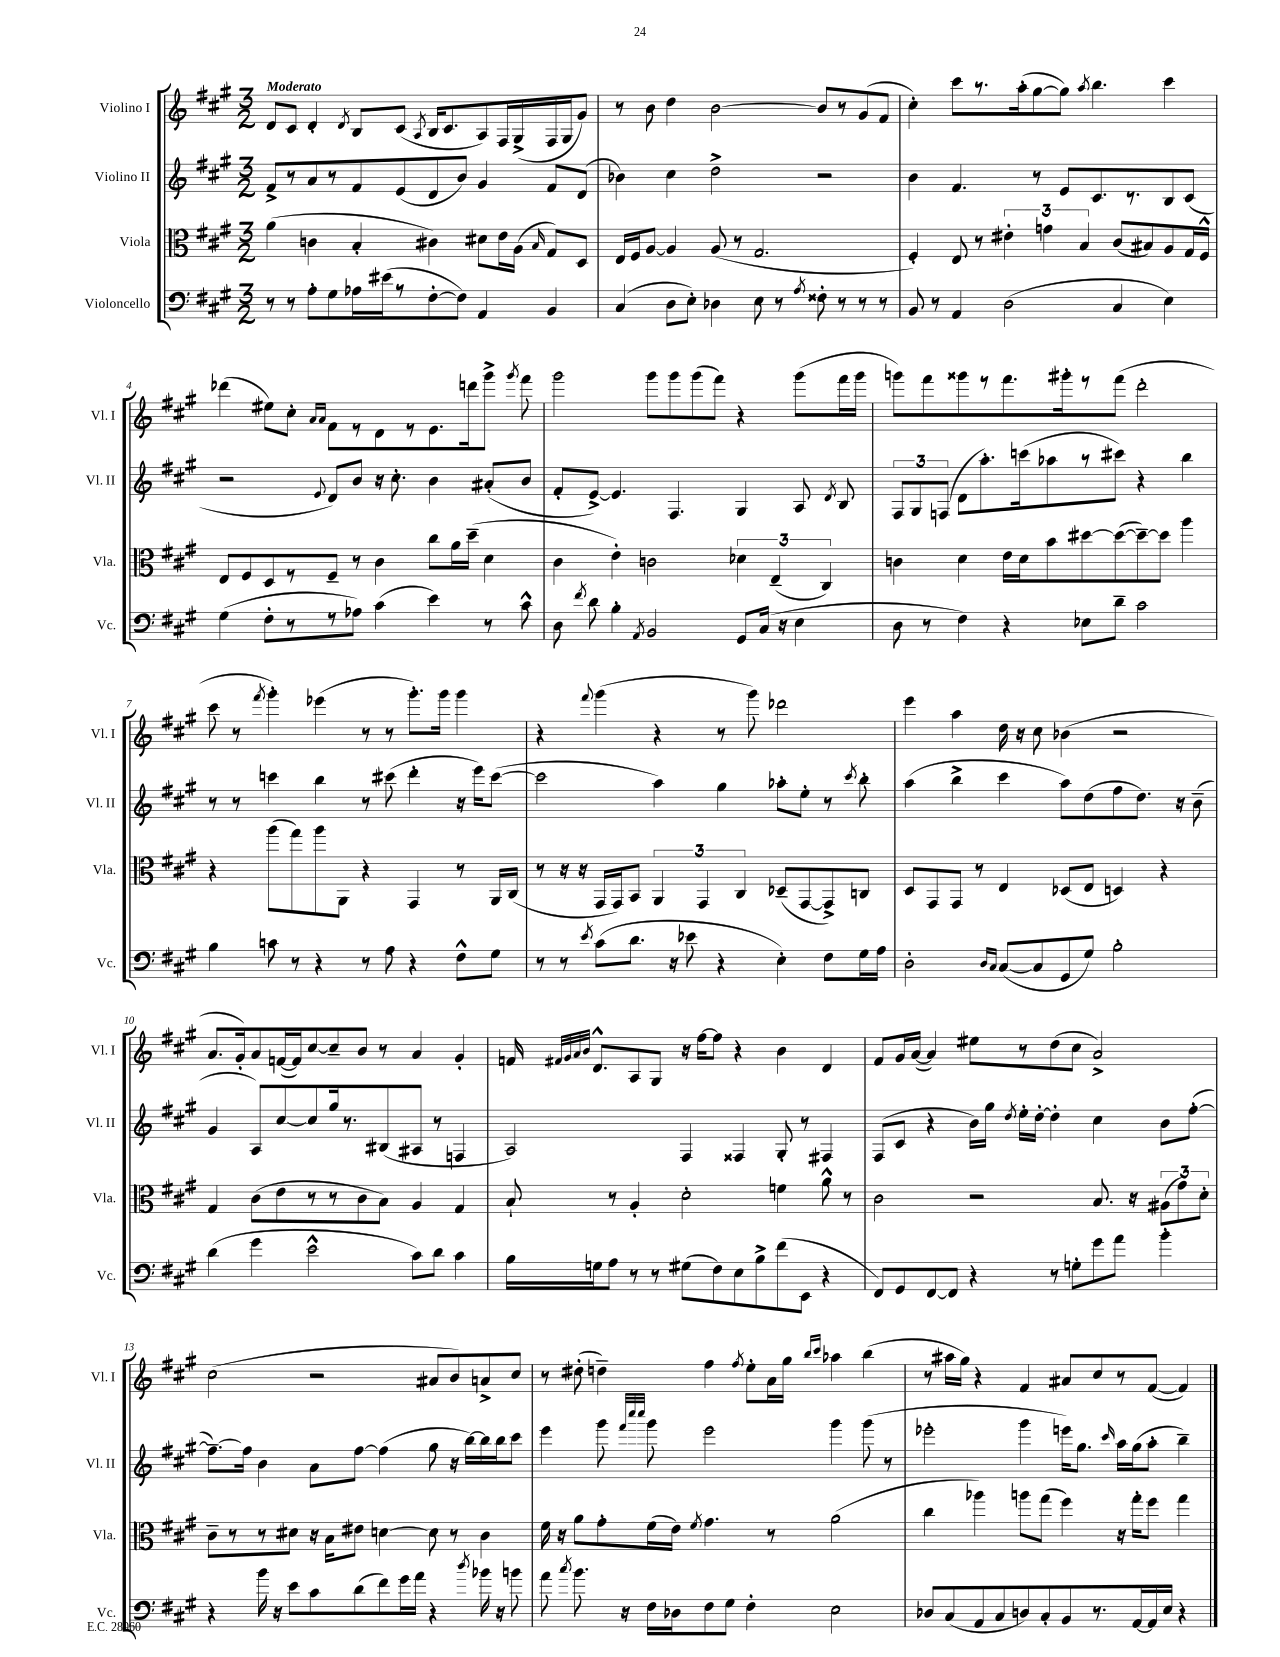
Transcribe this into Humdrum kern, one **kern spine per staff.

**kern	**kern	**kern	**kern
*staff4	*staff3	*staff2	*staff1
*clefF4	*clefC3	*clefG2	*clefG2
*k[f#c#g#]	*k[f#c#g#]	*k[f#c#g#]	*k[f#c#g#]
*M3/2	*M3/2	*M3/2	*M3/2
8r	(4a	8f#^	8d
8r	.	8r	8c#
8A'	4c	8a	4d'
8G#	.	8r	.
.	.	.	8qd
16A-	4B'	8f#	8B
(16e#	.	.	.
8r	.	(8e	(8c#
.	.	.	8qA
[8F#'	4c#)	8d	16B
.	.	.	8.c#
8F#])	.	8b)	.
4AA	8d#	4g#	8A)
.	16e	.	16F#
.	(16A	.	(16G#^
.	16qqB	.	.
4BB	8G#)	8f#	16F#
.	.	.	16G#
.	8D	(8d	8g#)
=	=	=	=
(4C#	16E	4b-)	8r
.	16F#	.	.
.	[8A	.	8b
8D	4A]	4cc#	4dd
8E')	.	.	.
4D-	(8A	2dd^	[2b
.	8r	.	.
8E	2.G#	.	.
8r	.	.	.
8qA	.	.	.
8F##'	.	2r	8b]
8r	.	.	8r
8r	.	.	(8g#
8r	.	.	8f#
=	=	=	=
8BB	4F#')	4b	4cc#')
8r	.	.	.
4AA	8E	4.f#	8ccc#
.	8r	.	8.r
(2D	6e#'	.	.
.	.	.	(16aa'
.	.	8r	[8gg#
.	6g	.	.
.	.	8e	8gg#])
.	6B	.	.
.	.	.	8qaa
.	.	8.c#	4.bb
4C#	(8c#	.	.
.	.	8.r	.
.	8B#)	.	.
4E)	8A	8B	4ccc#
.	16G#	(8c#	.
.	16F#^^	.	.
=	=	=	=
(4G#	8E	2r	(4ddd-
.	8F#	.	.
8F#'	8D	.	8ee#)
8r	8r	.	8cc#'
.	.	.	16qqa
.	.	8qqe	16qqa
8r	8F#~	8d)	8f#
8A-)	8r	8b	8r
(4c#	4c#	16r	8d
.	.	8.cc#'	.
.	.	.	8r
4e)	8cc#	4b	8.e
.	16a	.	.
.	(16dd~	.	16ddd
8r	4d	(8a#'	8ggg#^
.	.	.	8qggg#
8c#^^	.	8b	8fff#
=	=	=	=
8D	4c#	8f#'	2ggg#
8qf#	.	.	.
8d	.	[8e^)	.
4B'	4e')	4.e]	.
8qAA	.	.	.
2BB	2c	.	8ggg#
.	.	4.F#	8ggg#
.	.	.	(8ggg#
.	.	.	8fff#)
8GG#	6d-	4G#	4r
(16C#	.	.	.
.	(6E~	.	.
16r	.	.	.
4E	.	8A	(8ggg#
.	6C#)	.	.
.	.	8qd	.
.	.	8B	16fff#
.	.	.	16ggg#
=	=	=	=
8D	4c	12F#	8ggg)
.	.	12G#	.
8r	.	.	8fff#
.	.	(12F	.
4F#)	4d	8d	8ggg##
.	.	8.aa')	8r
4r	16e	.	8.fff#
.	16d	(16ccc	.
.	8b	8aa-	.
.	.	.	16ggg#'
8E-	[8dd#	8r	8r
8d~	(8dd#_	8ccc#)	(8fff#
2c#	8dd#~_)	4r	2ddd'
.	8dd#]	.	.
.	4aa	4bb	.
=	=	=	=
4B	4r	8r	8ccc#
.	.	8r	8r
.	.	.	8qfff#
8c	(8aa	4ccc	4ggg#')
8r	8gg#)	.	.
4r	8aa	4bb	(4eee-
.	8AA	.	.
8r	4r	8r	8r
8A	.	(8ccc#	8r
4r	4GG#	4ddd'	8.ggg#')
.	.	.	16ggg#
8F#^^	8r	16r	4ggg#
.	.	16eee)	.
8G#	16AA	([8ccc#	.
.	(16C#	.	.
=	=	=	=
8r	8r	2ccc#]	4r
8r	16r	.	.
.	16r	.	.
8qe	.	.	8qqfff#
(8c#	16GG#	.	(4ggg#
.	16GG#)	.	.
8.d	8BB	.	.
.	6AA	4aa)	4r
16r	.	.	.
8e-	.	.	.
.	6GG#	.	.
4r	.	4gg#	8r
.	6C#	.	.
.	.	.	8ggg#)
4E')	(8D-~	8aa-'	2ddd-
.	[8GG#	8ee'	.
8F#	8GG#^])	8r	.
.	.	8qccc#	.
16G#	8C	8bb'	.
16A	.	.	.
=	=	=	=
2D'	8D	(4aa	4eee
.	8GG#	.	.
.	8GG#	4bb^	4aa
.	8r	.	.
16qqD	.	.	.
16qqC#	.	.	.
([8C#	4E	4ccc#	16dd
.	.	.	16r
8C#]	.	.	8cc#
8GG#	(8D-	8aa)	(4b-
8G#)	8E	(8dd	.
2B'	4D)	8ff#	2r
.	.	8.dd)	.
.	4r	.	.
.	.	16r	.
.	.	(8b~	.
=	=	=	=
(4d	4G#	4g#	8.a
.	.	.	16g#')
4g#	(8c#	8A)	8a
.	8e	[8cc#	([16f
.	.	.	16f])
2e^^	8r	8cc#]	[8cc#
.	8r	16gg#	8cc#~]
.	.	8.r	.
.	8c#	.	8b
.	8B)	(8B#	8r
8c#)	4A	8A#	4a
8d	.	8r	.
4c#	4G#	4F	4g#'
=	=	=	=
16B	8B`	2A)	16f
.	.	.	32qqf#
.	.	.	32qqg#
.	.	.	32qqa
.	.	.	32qqb
16G	.	.	8.d^^
8A	8r	.	.
8r	4A'	.	8A
8r	.	.	8G#
(8G#	2d'	4F#	16r
.	.	.	[16ff#
8F#)	.	.	8ff#]
8E	.	4F##	4r
8B^	.	.	.
(8f#	4f	8G#'	4b
8EE	.	8r	.
4r	8a^^	4F#	4d
.	8r	.	.
=	=	=	=
8FF#)	2c#	(8F#	8f#
8GG#	.	8c#	16g#
.	.	.	([16a
[8FF#	.	4r	4a])
8FF#]	.	.	.
4r	2r	16b)	8ee#
.	.	16gg#	.
.	.	8qdd	.
.	.	16ee'	8r
.	.	[16dd'	.
8r	.	4dd']	(8dd
8G'	.	.	8cc#
8g#	8.B	4cc#	2a^)
8a	.	.	.
.	16r	.	.
4b'	(12A#	8b	.
.	12g#)	.	.
.	.	([8ff#'	.
.	12d'	.	.
=	=	=	=
4r	8c#~	8.ff#~_)	(2cc#
.	8r	.	.
.	.	16ff#]	.
16b	8r	4b	.
16r	.	.	.
8e	8d#	.	.
8c#	16r	8a	2r
.	16B	.	.
(8d	8e#	[8ff#	.
8f#)	[4d	(4ff#]	.
16g#	.	.	.
16a	.	.	.
4r	8d]	8gg#	8a#
.	8r	16r	8b)
.	.	[16bb)	.
8qdd	.	.	.
16b-	4c#	16bb]	8a^
16r	.	16bb	.
8b	.	8ccc#	8cc#
=	=	=	=
8a	16f#	4eee	8r
.	16r	.	.
8qcc#	.	.	.
8.b	8a	.	(8dd#'
.	8g#'	8ggg#	4dd~)
16r	.	.	.
.	.	32qqfff#	.
.	.	32qqcccc#	.
.	.	32qqcccc#	.
16F#	(16f#	8ggg#	.
16D-	16e)	.	.
.	8qf#	.	.
8F#	4.g#	2eee	4ff#
8G#	.	.	.
.	.	.	8qff#
4F#'	.	.	8ee'
.	8r	.	16a
.	.	.	16gg#
.	.	.	16qqbb
.	.	.	16qqccc#
2E	(2a	4ggg#	4aa-
.	.	(8ggg#	(4bb
.	.	8r	.
=	=	=	=
8D-	4cc#	2eee-'	8r
(8C#	.	.	16aa#
.	.	.	16gg#)
8AA	4aa-)	.	4r
8C#	.	.	.
8D)	8aa	4ggg#	4f#
8C#'	(8gg#	.	.
8BB	4ff#)	16eee)	8a#
.	.	8.gg#	.
8.r	.	.	8cc#
.	.	16qqccc#	.
.	16r	16aa	8r
[16AA	16gg#'	(16gg#	.
16AA]	8ff#	8aa'	([8f#
16E	.	.	.
4r	4gg#	4bb~)	4f#])
==	==	==	==
*-	*-	*-	*-
